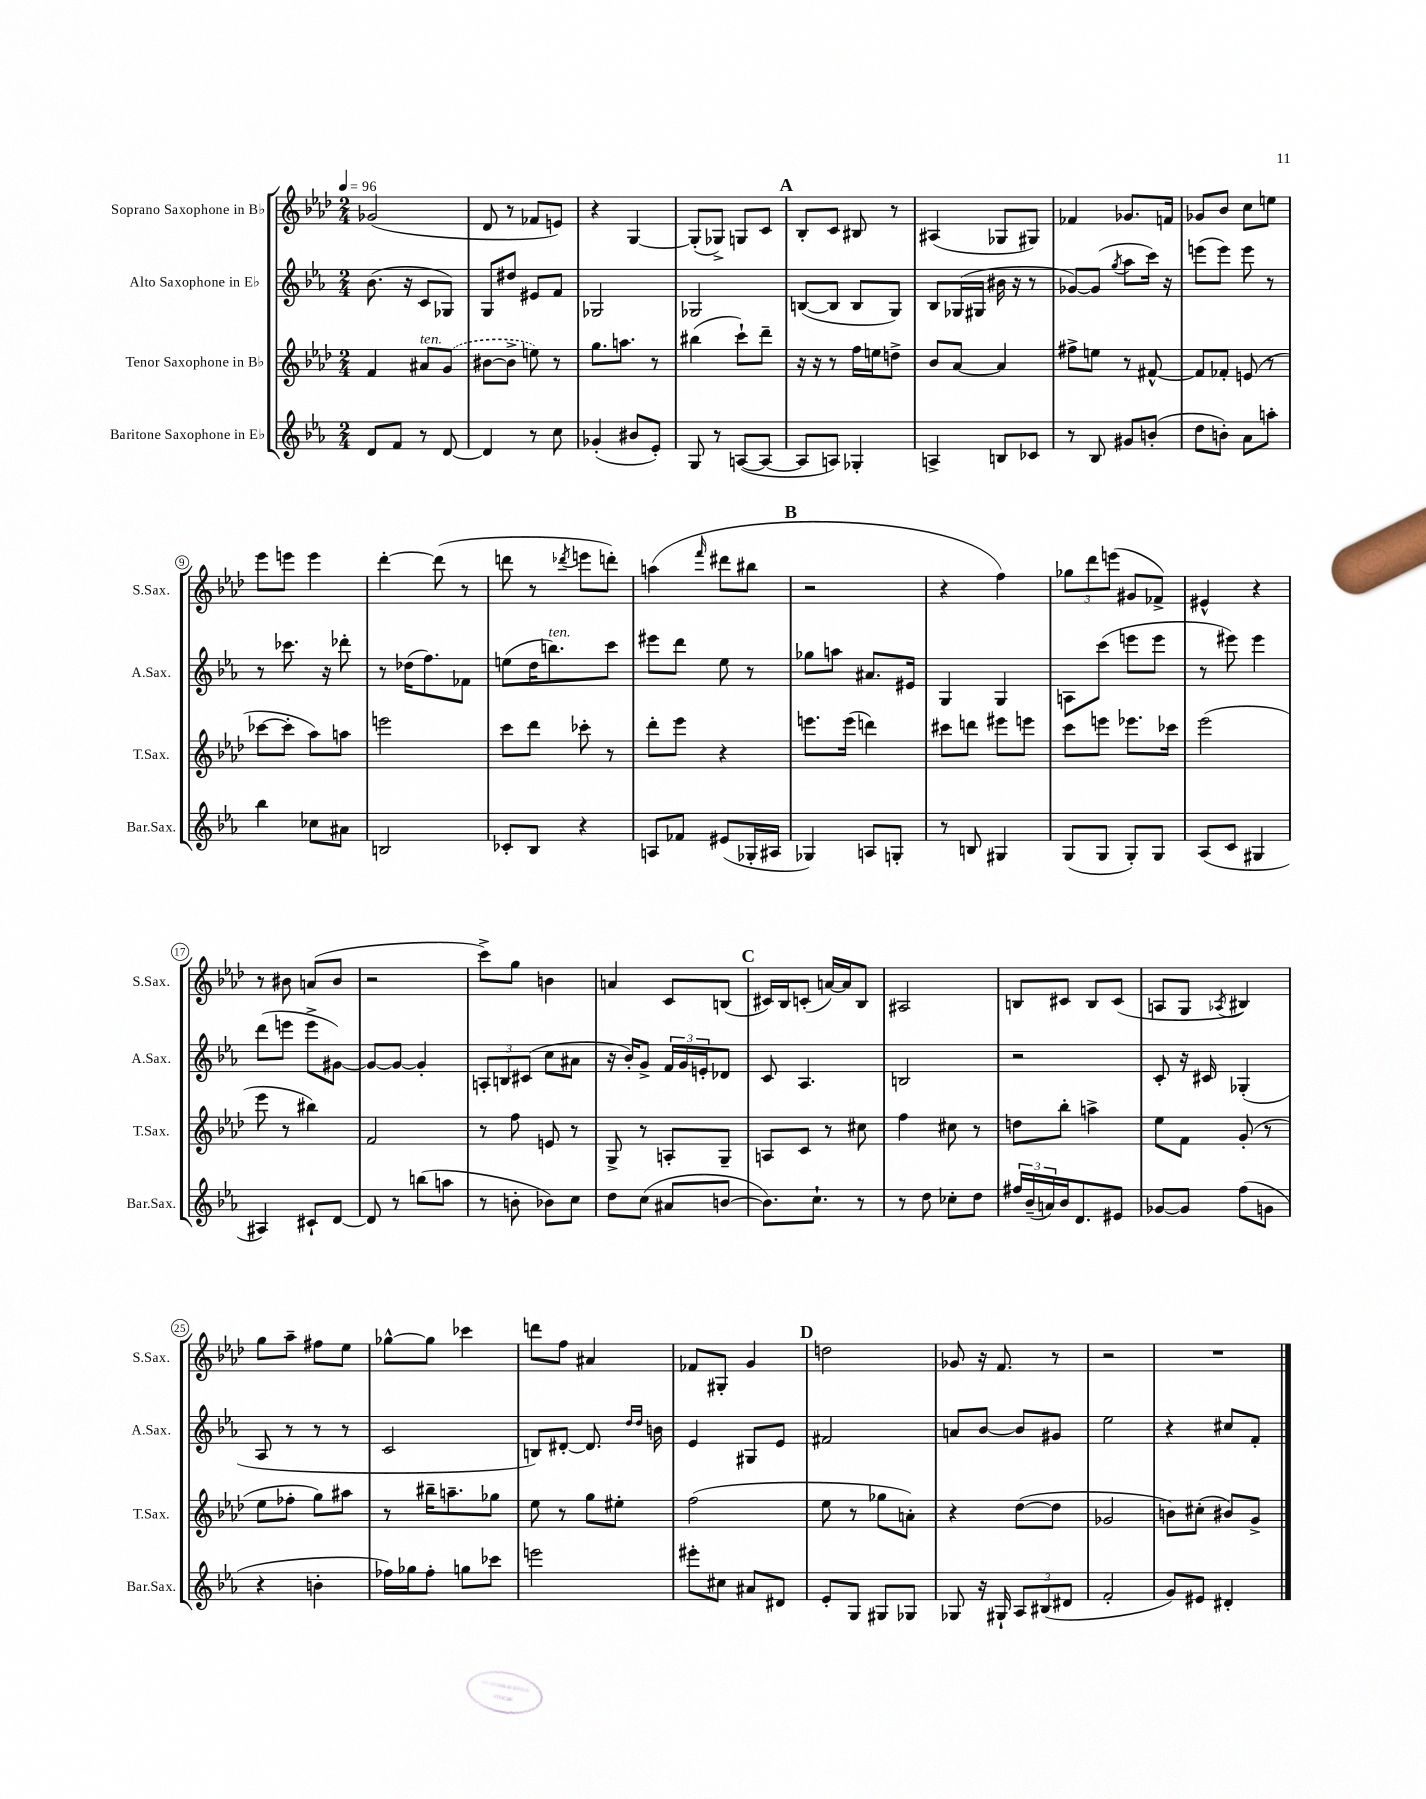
<<
\new StaffGroup <<
\new Staff = "s0" \with { instrumentName = "Soprano Saxophone in Bb" shortInstrumentName = "S.Sax." } {
    \clef treble \key aes \major \numericTimeSignature \time 2/4 \tempo 4 = 96
    ges'2( |
    des'8 r8 fes'8 e'8) |
    r4 g4~ |
    g8-.( ges8->) g8 c'8 |
    \mark \markup { \bold "A" } bes8-. c'8 bis8 r8 |
    ais4( ges8 gis8) |
    fes'4 ges'8. f'16 |
    ges'8 bes'8 c''8 e''8 |
    ees'''8 e'''8 e'''4 |
    des'''4~-. des'''8( r8 |
    d'''8 r8 \acciaccatura { des'''8 } e'''8 d'''8-.) |
    a''4( \grace { f'''16 } dis'''8 bis''8 |
    \mark \markup { \bold "B" } r2 |
    r4 f''4) |
    \tuplet 3/2 { ges''8 des'''8 e'''8( } gis'8 fes'8->) |
    eis'4-^ r4 |
    r8 bis'8 a'8( bis'8 |
    r2 |
    c'''8->) g''8 b'4 |
    a'4 c'8 b8( |
    \mark \markup { \bold "C" } cis'16) bes16 c'8-.( a'16~) a'16 bes8 |
    ais2 |
    b8 cis'8 b8 cis'8( |
    a8 g8 \acciaccatura { aes8 } bis4) |
    g''8 aes''8-- fis''8 ees''8 |
    ges''8~-^ ges''8 ces'''4 |
    d'''8 f''8 ais'4 |
    fes'8 gis8-. g'4 |
    \mark \markup { \bold "D" } d''2 |
    ges'8 r16 f'8. r8 |
    r2 |
    R2 \bar "|." |
}
\new Staff = "s1" \with { instrumentName = "Alto Saxophone in Eb" shortInstrumentName = "A.Sax." } {
    \clef treble \key ees \major \numericTimeSignature \time 2/4
    bes'8.( r16 c'8 ges8) |
    g8 dis''8 eis'8 f'8 |
    ges2 |
    ges2 |
    \mark \markup { \bold "A" } b8~( b8 b8 g8) |
    bes8 ges16( gis16 bis'16 r16 r8 |
    ges'8~) ges'8( \acciaccatura { g''8 } aes''8 c'''16) r16 |
    e'''8( e'''8) e'''8 r8 |
    r8 ces'''8. r16 des'''8-. |
    r8 des''16( f''8.) fes'8 |
    e''8( d''16 b''8.^\markup { \italic "ten." }) c'''8 |
    eis'''8 d'''8 ees''8 r8 |
    \mark \markup { \bold "B" } ges''8 a''8 ais'8. eis'16 |
    g4 g4 |
    a8 c'''8( e'''8 e'''8 |
    r8 eis'''8) eis'''4 |
    d'''8( e'''8 e'''8-> gis'8~) |
    gis'8~ gis'8~ gis'4-. |
    \tuplet 3/2 { a8-. b8 cis'8( } c''8 ais'8 |
    r16 bes'16-.) g'8-> \tuplet 3/2 { f'16 g'16 e'16-. } des'8 |
    \mark \markup { \bold "C" } c'8 aes4. |
    b2 |
    r2 |
    c'8-. r16 cis'16 ges4-.( |
    aes8 r8 r8 r8 |
    c'2 |
    b8) dis'8~-. dis'8. \grace { d''16 d''16 } b'16 |
    ees'4 gis8 ees'8 |
    \mark \markup { \bold "D" } fis'2 |
    a'8 bes'8~ bes'8 gis'8 |
    ees''2 |
    r4 cis''8 f'8-. \bar "|." |
}
\new Staff = "s2" \with { instrumentName = "Tenor Saxophone in Bb" shortInstrumentName = "T.Sax." } {
    \clef treble \key aes \major \numericTimeSignature \time 2/4
    f'4 ais'8^\markup { \italic "ten." } \once \slurDashed g'8( |
    bis'8~ bis'8-> e''8) r8 |
    g''8. a''8. r8 |
    bis''4( c'''8-!) des'''8-- |
    \mark \markup { \bold "A" } r16 r16 r8 f''16 e''16 d''8-> |
    bes'8 aes'8~ aes'4 |
    fis''8-> e''8 r8 fis'8~-^ |
    fis'8 fes'8-. e'8( r8 |
    ces'''8~ ces'''8-. aes''8) a''8 |
    e'''2 |
    c'''8 des'''8 ces'''8-. r8 |
    des'''8-. ees'''8 r4 |
    \mark \markup { \bold "B" } e'''8. e'''16( d'''4) |
    cis'''8 d'''8 eis'''8 e'''8 |
    c'''8 e'''8 ees'''8. ces'''16 |
    ees'''2( |
    ees'''8 r8 bis''4) |
    f'2 |
    r8 f''8 e'8 r8 |
    g8-> r8 a8-. g8-- |
    \mark \markup { \bold "C" } a8 c'8 r8 cis''8 |
    f''4 cis''8 r8 |
    d''8 bes''8-. a''4-> |
    ees''8 f'8 g'8-.( r8 |
    ees''8 fes''8-. g''8) ais''8 |
    r8 bis''16-- a''8.-- ges''8 |
    ees''8 r8 g''8 eis''8-. |
    f''2( |
    \mark \markup { \bold "D" } ees''8 r8 ges''8 a'8-.) |
    r4 des''8~( des''8 |
    ges'2 |
    b'8) cis''8-.( bis'8) g'8-> \bar "|." |
}
\new Staff = "s3" \with { instrumentName = "Baritone Saxophone in Eb" shortInstrumentName = "Bar.Sax." } {
    \clef treble \key ees \major \numericTimeSignature \time 2/4
    d'8 f'8 r8 d'8~ |
    d'4 r8 c''8 |
    ges'4-.( bis'8 ees'8-.) |
    g8 r8 a8~( a8~ |
    \mark \markup { \bold "A" } a8 a8) ges4-. |
    a4-> b8 ces'8 |
    r8 bes8 gis'8 b'8-.( |
    d''8 b'8-.) aes'8 a''8-. |
    bes''4 ces''8 ais'8 |
    b2 |
    ces'8-. bes8 r4 |
    a8 fes'8 eis'8( ges16-. ais16 |
    \mark \markup { \bold "B" } ges4) a8 g8-. |
    r8 b8 gis4 |
    g8( g8 g8-.) g8 |
    aes8( c'8 gis4 |
    ais4) cis'8-! d'8~ |
    d'8 r8 b''8( a''8 |
    r8 b'8-. bes'8) c''8 |
    d''8 c''8( ais'8 b'8~ |
    \mark \markup { \bold "C" } b'8.) c''8.-! r8 |
    r8 d''8 ces''8-. d''8 |
    \tuplet 3/2 { fis''16 bes'16--( a'16) } bes'16 d'8. eis'8 |
    ges'8~ ges'8 f''8( g'8 |
    r4 b'4-. |
    fes''16) ges''16 fes''8-. g''8 ces'''8 |
    e'''2 |
    eis'''8-. cis''8 ais'8 dis'8 |
    \mark \markup { \bold "D" } ees'8-. g8 gis8 ges8 |
    ges8 r16 gis16-! \tuplet 3/2 { aes8 bis8( dis'8 } |
    f'2-. |
    g'8) eis'8 dis'4-. \bar "|." |
}
>>
>>
\layout { \context { \Score \override BarNumber.stencil = #(make-stencil-circler 0.1 0.3 ly:text-interface::print) } }
